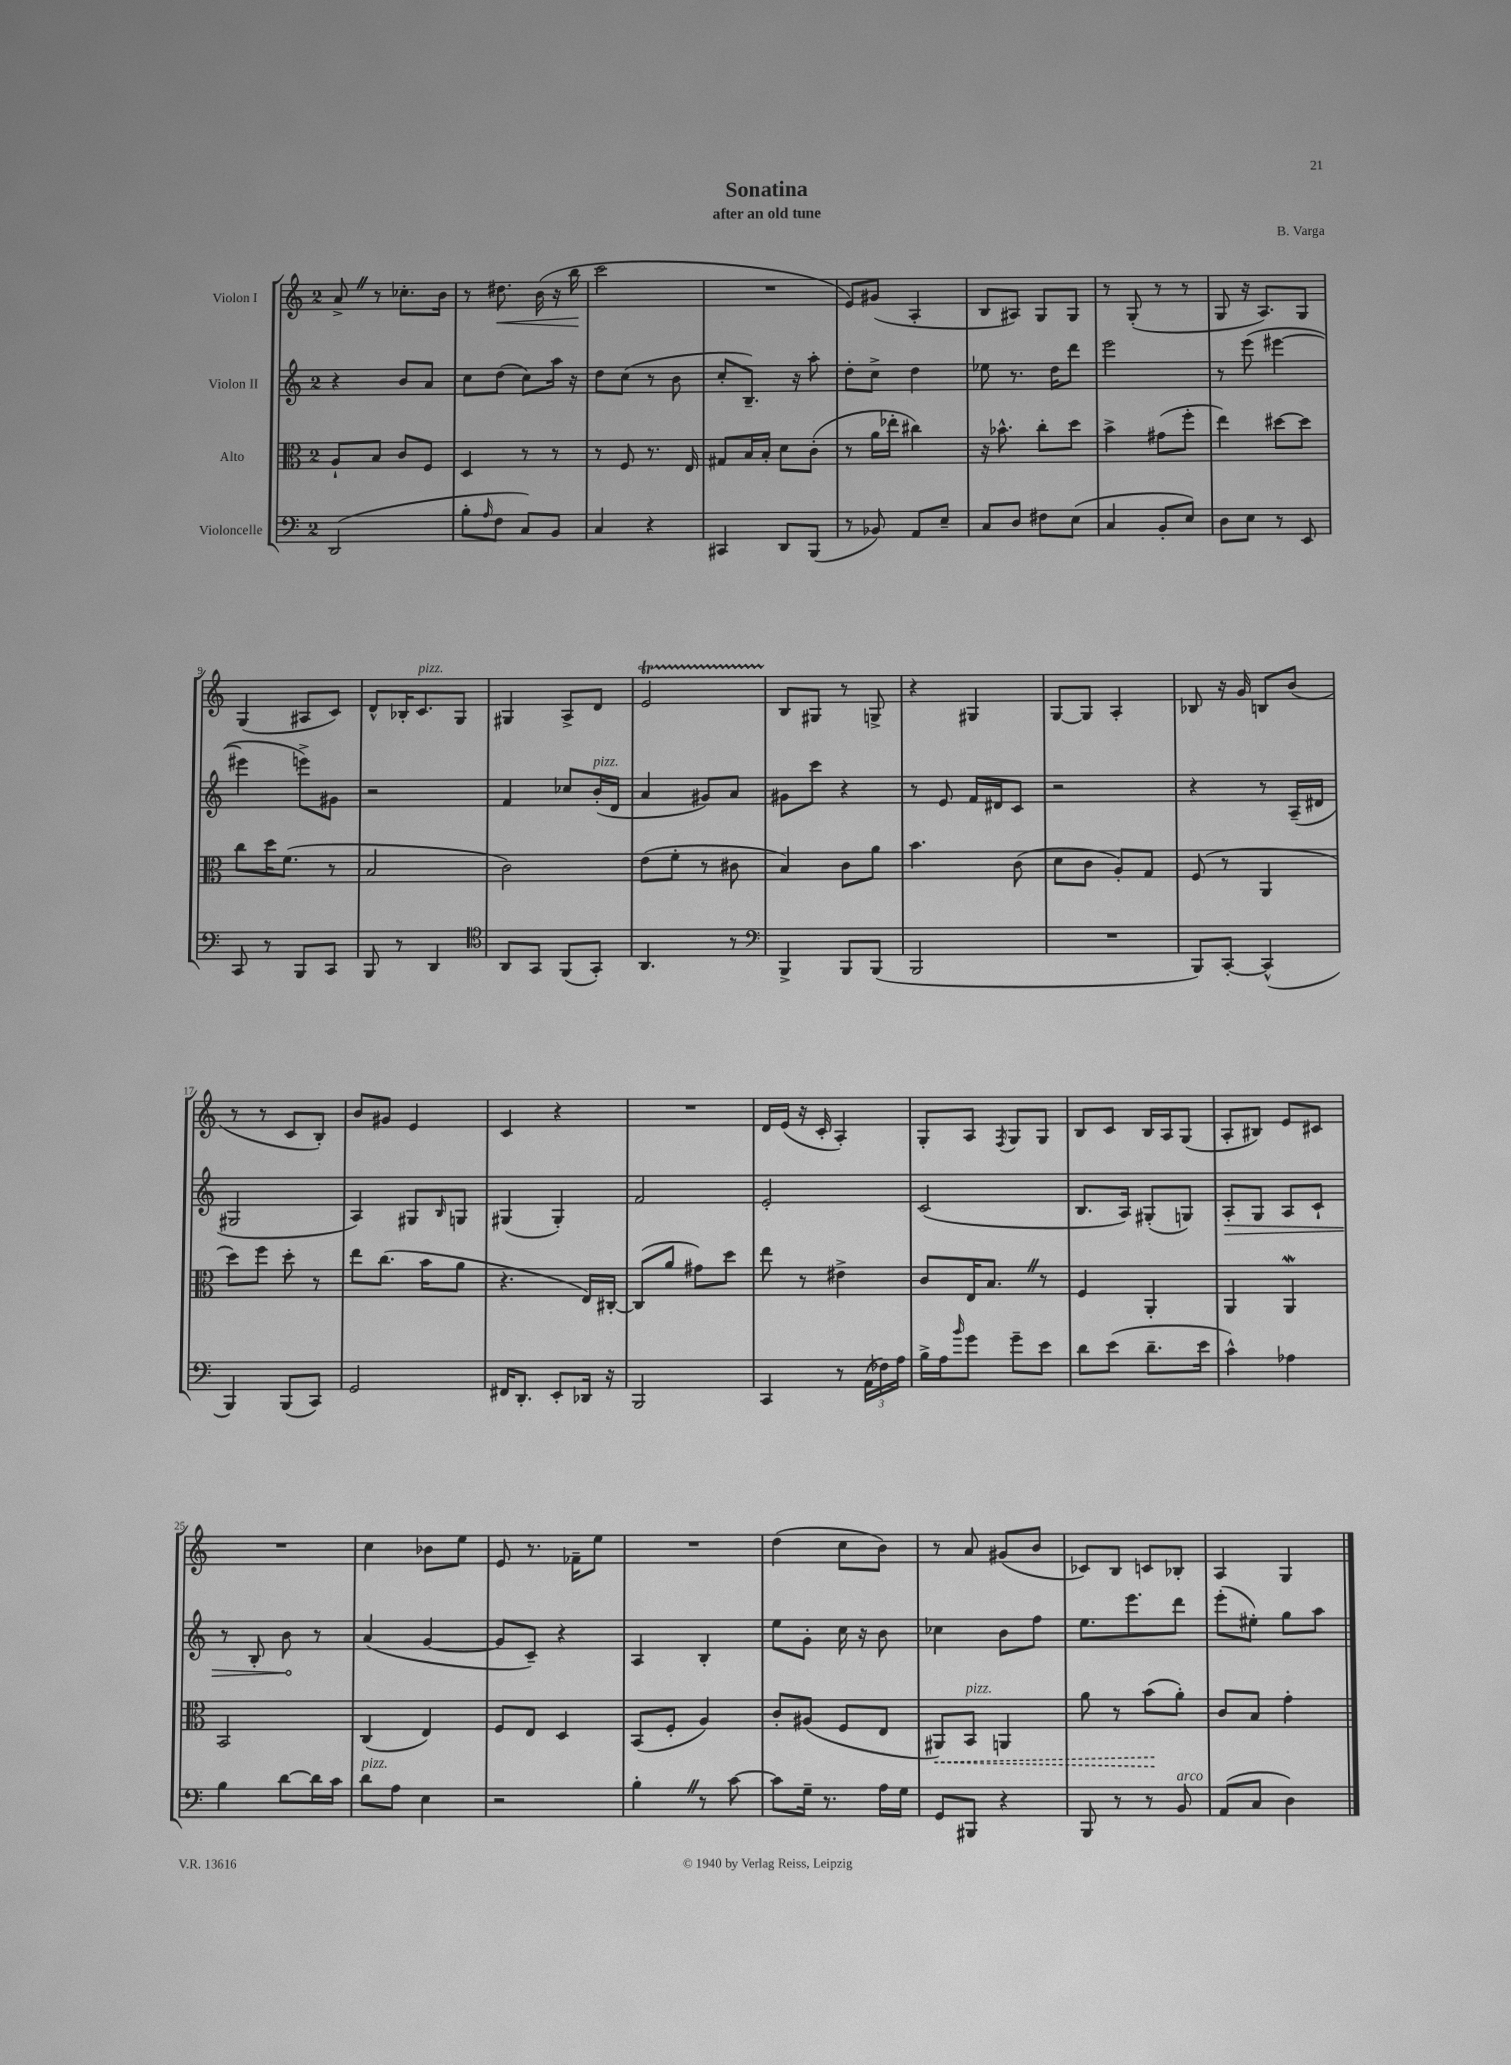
\header { title = "Sonatina" composer = "B. Varga" subtitle = "after an old tune" }
<<
\new StaffGroup <<
\new Staff = "s0" \with { instrumentName = "Violon I" } {
    \clef treble \key c \major \once \override Staff.TimeSignature.style = #'single-digit \time 2/4
    a'8-> \once \override BreathingSign.text = \markup { \musicglyph "scripts.caesura.straight" } \breathe r8 ces''8.-. b'16 |
    r8 dis''8.\< b'16( r16 b''16\! |
    c'''2 |
    R2 |
    e'8) gis'8( a4-. |
    b8 ais8) g8 g8 |
    r8 g8-.( r8 r8 |
    g8 r16 a8.) g8 |
    g4( ais8 c'8) |
    d'8-^ bes16-. c'8.^\markup { \italic "pizz." } g8 |
    gis4 a8-> d'8 |
    e'2\startTrillSpan |
    b8\stopTrillSpan gis8 r8 g8-> |
    r4 gis4 |
    g8~ g8 a4-. |
    bes8 r16 g'16 b8 b'8( |
    r8 r8 c'8 b8-.) |
    b'8 gis'8 e'4 |
    c'4 r4 |
    R2 |
    d'16 e'16( r16 c'16-. a4-.) |
    g8-. a8 \acciaccatura { f8 } g8 g8 |
    b8 c'8 b16 a16 g8( |
    a8-. bis8) e'8 cis'8 |
    R2 |
    c''4 bes'8 e''8 |
    e'8 r8. fes'16-- e''8 |
    R2 |
    d''4( c''8 b'8) |
    r8 a'8 gis'8( b'8 |
    ces'8) b8 c'8 bes8-. |
    a4 g4 \bar "|." |
}
\new Staff = "s1" \with { instrumentName = "Violon II" } {
    \clef treble \key c \major \once \override Staff.TimeSignature.style = #'single-digit \time 2/4
    r4 b'8 a'8 |
    c''8 d''8( c''8) a''16 r16 |
    d''8 c''8( r8 b'8 |
    c''8-. b8.--) r16 a''8-. |
    d''8-. c''8-> d''4 |
    ees''8 r8. d''16 d'''8 |
    e'''2 |
    r8 e'''8( eis'''4~ |
    eis'''4 e'''8->) gis'8 |
    r2 |
    f'4 ces''8 b'16-.^\markup { \italic "pizz." }( d'16 |
    a'4 gis'8) a'8 |
    gis'8 c'''8 r4 |
    r8 e'8 f'16 dis'16 c'8 |
    r2 |
    r4 r8 a16--( dis'16 |
    gis2 |
    a4) gis8 \grace { b16 } g8 |
    gis4( gis4-.) |
    f'2 |
    e'2-. |
    c'2( |
    b8. a16) gis8-.( g8) |
    \once \override Hairpin.circled-tip = ##t a8-.\> g8 a8 c'8-! |
    r8 b8-. b'8\! r8 |
    a'4( g'4~ |
    g'8 c'8--) r4 |
    a4 b4-. |
    e''8 g'8-. c''16 r16 b'8 |
    ces''4 b'8 f''8 |
    e''8. e'''8. d'''8 |
    e'''8-.( eis''8-.) g''8 a''8 \bar "|." |
}
\new Staff = "s2" \with { instrumentName = "Alto" } {
    \clef alto \key c \major \once \override Staff.TimeSignature.style = #'single-digit \time 2/4
    a8-! b8 c'8 f8 |
    d4 r8 r8 |
    r8 f8 r8. e16 |
    gis8 b16 b16-. d'8 c'8-.( |
    r8 a'16 ees''16-. cis''4) |
    r16 bes'8.-^ c''8-. d''8 |
    b'4-> gis'8( f''8-. |
    e''4) dis''8~ dis''8 |
    c''8 d''16 f'8.( r8 |
    b2 |
    c'2) |
    e'8( f'8-. r8 cis'8 |
    b4) c'8 a'8 |
    b'4. c'8( |
    d'8 c'8 a8-.) g8 |
    f8( r8 a,4 |
    d''8) f''8 d''8-. r8 |
    e''8 c''8.( b'16 a'8 |
    r4. e16) cis16~-. |
    cis8( a'8 gis'8) d''8 |
    e''8 r8 eis'4-> |
    c'8 e16 b8. \once \override BreathingSign.text = \markup { \musicglyph "scripts.caesura.straight" } \breathe r8 |
    f4 a,4-. |
    a,4 a,4\mordent |
    b,2 |
    c4( e4) |
    f8 e8 d4 |
    b,8( f8-. a4) |
    c'8-. ais8( f8 e8 |
    \once \override Hairpin.style = #'dashed-line ais,8\<) b,8^\markup { \italic "pizz." } a,4 |
    a'8 r8 b'8\!( a'8-.) |
    c'8 b8 g'4-. \bar "|." |
}
\new Staff = "s3" \with { instrumentName = "Violoncelle" } {
    \clef bass \key c \major \once \override Staff.TimeSignature.style = #'single-digit \time 2/4
    d,2( |
    b8-. \grace { a16 } f8 c8) b,8 |
    c4 r4 |
    cis,4 d,8 b,,8( |
    r8 bes,8) a,8 e8-- |
    c8 d8 fis8 e8( |
    c4 b,8-. e8) |
    d8 e8 r8 e,8 |
    c,8 r8 b,,8 c,8 |
    b,,8 r8 d,4 |
    \clef tenor a,8 g,8 f,8( g,8-.) |
    a,4. r8 |
    \clef bass b,,4-> b,,8 b,,8( |
    b,,2 |
    R2 |
    b,,8) c,8~-. c,4-^( |
    b,,4) b,,8( c,8) |
    g,2 |
    fis,16 d,8.-. e,8-. des,16 r16 |
    b,,2 |
    c,4 r8 \tuplet 3/2 { a,16( fes16) a16 } |
    b16-> a16 \grace { b'16 } g'8 g'8-- e'8 |
    d'8 e'8( d'8.-- e'16 |
    c'4-^) aes4 |
    b4 d'8~ d'16 c'16 |
    d'8^\markup { \italic "pizz." } a8 e4 |
    r2 |
    b4-. \once \override BreathingSign.text = \markup { \musicglyph "scripts.caesura.straight" } \breathe r8 c'8~ |
    c'8 g16-- r8. a16 g16 |
    g,8 bis,,8 r4 |
    b,,8 r8 r8 b,8^\markup { \italic "arco" } |
    a,8( c8 d4) \bar "|." |
}
>>
>>
